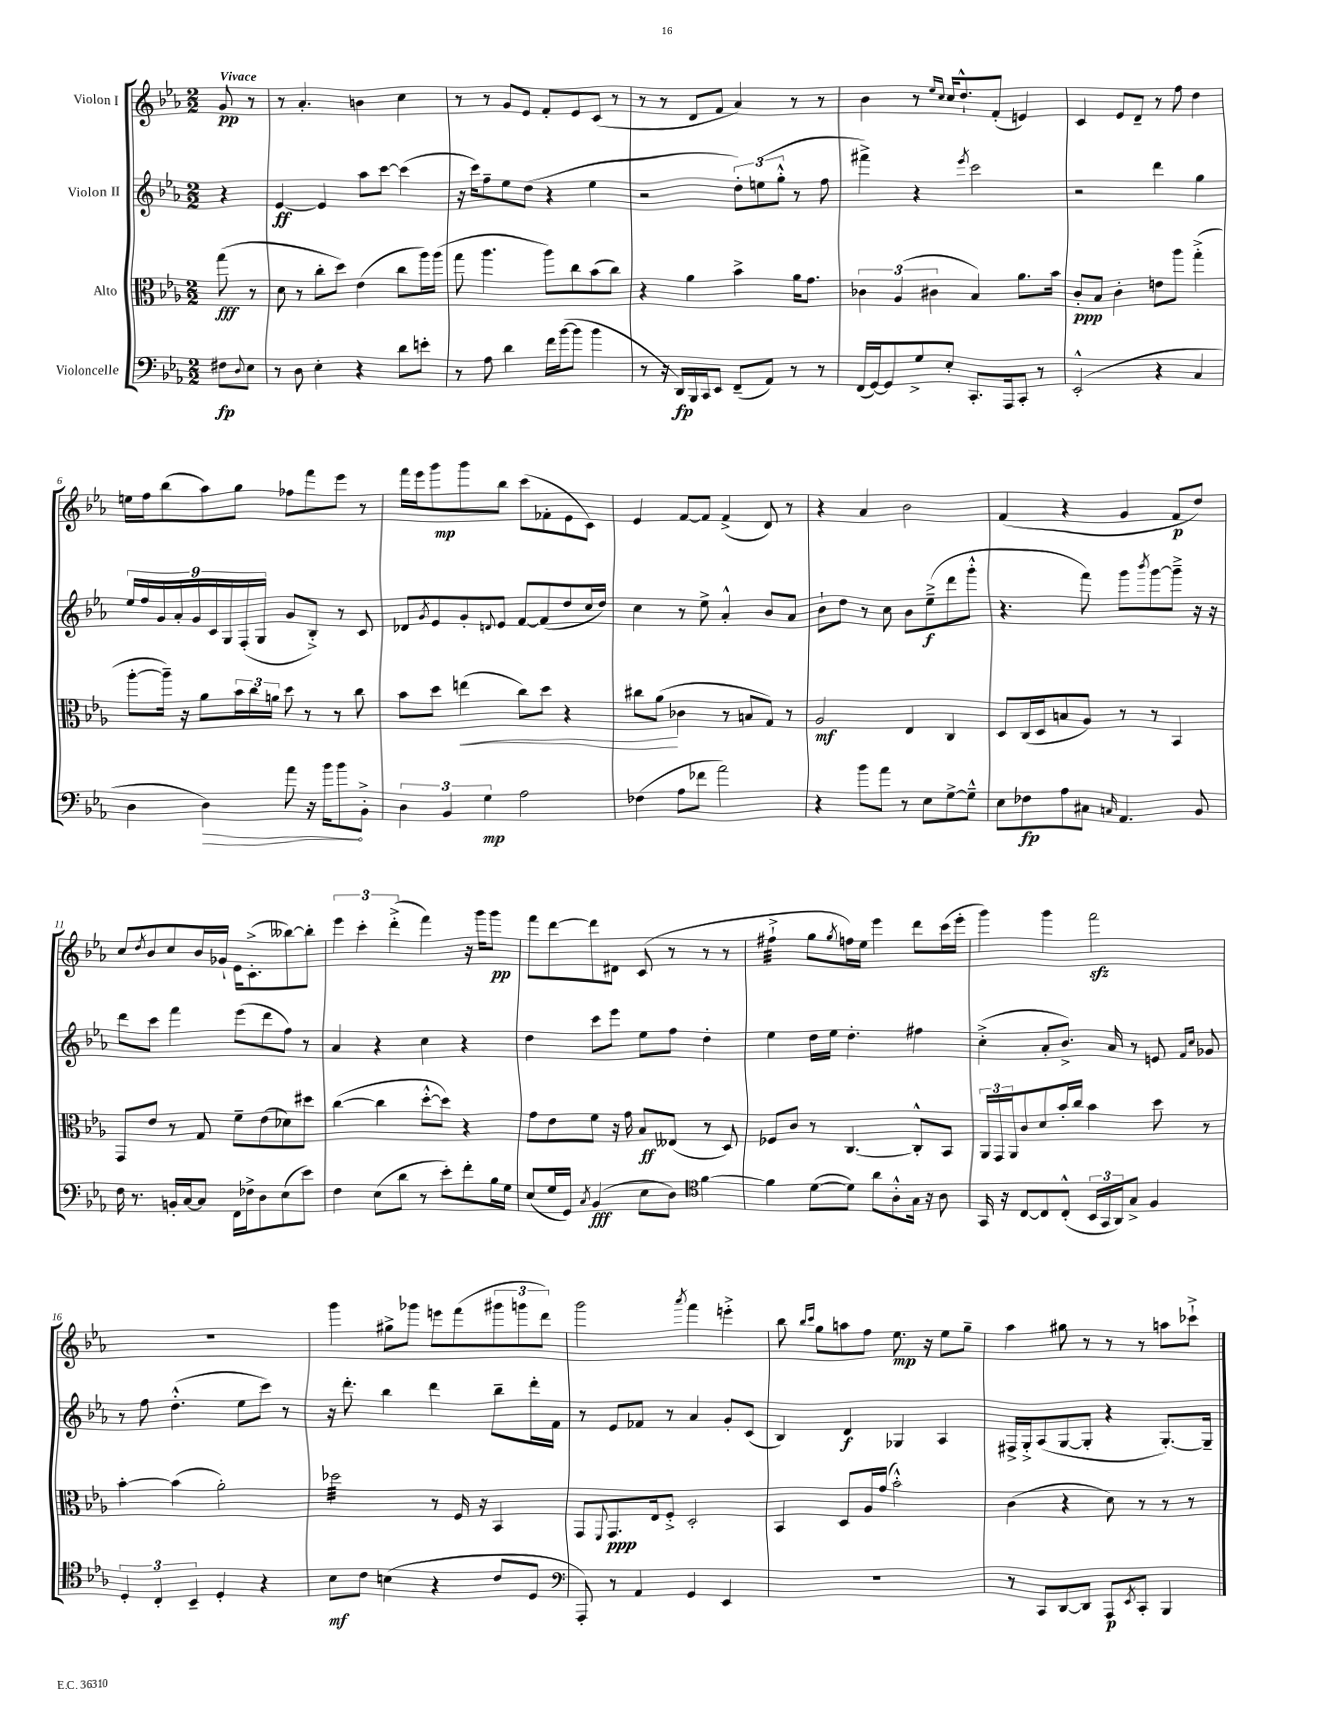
<<
\new StaffGroup <<
\new Staff = "s0" \with { instrumentName = "Violon I" } {
    \clef treble \key ees \major \numericTimeSignature \time 2/2 \partial 4 \tempo "Vivace"
    g'8\pp r8 |
    r8 aes'4.-. b'4 c''4 |
    r8 r8 g'8 ees'8 f'8-. ees'8 c'8( r8 |
    r8 r8 d'8 f'8 aes'4) r8 r8 |
    bes'4 r8 \grace { ees''16 c''16 } c''16 d''8.-!-^ f'8-.( e'4) |
    c'4 ees'8 d'8-- r8 f''8 d''4 |
    e''16 f''16 bes''8( aes''8) g''8 fes''8 f'''8 ees'''8 r8 |
    f'''16 ees'''16 g'''8\mp g'''8 bes''8 c'''8( fes'8-. ees'8 c'8) |
    ees'4 f'8~ f'8 f'4->( d'8) r8 |
    r4 aes'4 bes'2 |
    f'4( r4 g'4 f'8\p d''8) |
    c''8 \acciaccatura { d''8 } bes'8 c''8 bes'16 ges'16-! ees'16 c'8.-.->( beses''8~) beses''8-. |
    \tuplet 3/2 { ees'''4 c'''4-. d'''4-.->( } f'''4) r16 g'''16 g'''8\pp |
    f'''8 d'''8~ d'''8 dis'8 c'8( r8 r8 r8 |
    fis''4:32-!-> g''8 \acciaccatura { g''8 } f''16) ees''16 ees'''4 d'''8 c'''16( ees'''16-. |
    g'''4) g'''4 f'''2\sfz |
    R1 |
    g'''4 gis''8-> ges'''8 e'''8 f'''8( \tuplet 3/2 { gis'''8 g'''8 d'''8) } |
    g'''2 \acciaccatura { aes'''8 } f'''4 e'''4-.-> |
    bes''8 \grace { bes''16 c'''16 } g''8 a''8 f''8 ees''8.\mp r16 ees''8 g''8-- |
    aes''4 gis''8 r8 r8 r8 a''8 ces'''8-!-> \bar "|." |
}
\new Staff = "s1" \with { instrumentName = "Violon II" } {
    \clef treble \key ees \major \numericTimeSignature \time 2/2 \partial 4
    r4 |
    ees'4~\ff ees'4 aes''8 c'''8~ c'''4( |
    r16 c'''16) f''8-- ees''8 d''8( r4 ees''4 |
    r2 \tuplet 3/2 { d''8-.) e''8( g''8-.-^ } r8 f''8 |
    fis'''4->) r4 \acciaccatura { ees'''8 } c'''2 |
    r2 d'''4 g''4 |
    \tuplet 9/8 { ees''16 f''16 g'16 aes'16-. g'16 c'16 g16 f16-.( g16 } g'8 bes8-.->) r8 c'8 |
    des'8 \acciaccatura { g'8 } ees'8 g'8-. \appoggiatura { d'8 } ees'8 f'8~ f'8( d''8 c''16 d''16) |
    c''4 r8 ees''8-> aes'4-.-^ bes'8 aes'8 |
    bes'8-! d''8 r8 c''8 bes'8 ees''8--->\f( d'''8 g'''8-.-^ |
    r4. f'''8) g'''8 \acciaccatura { bes'''8 } g'''8~ g'''8---> r16 r16 |
    d'''8 c'''8 f'''4 ees'''8( d'''8 f''8) r8 |
    aes'4 r4 c''4 r4 |
    d''4 c'''8 ees'''8 ees''8 f''8 d''4-. |
    ees''4 d''16 ees''16 d''4.-. fis''4 |
    c''4-.->( aes'8-. bes'8.->) aes'16 r8 e'8 \grace { f'16 c''16 } ges'8 |
    r8 f''8 d''4.-.-^( ees''8 c'''8) r8 |
    r16 d'''8.-. bes''4 d'''4 bes''8-- d'''16-. f'16 |
    r8 ees'8 fes'8 r8 aes'4 g'8-. c'8( |
    bes4) d'4\f ges4 aes4 |
    fis16-> g16-.-> aes8( g8~ g8-. r4 g8.~-.) g16-- \bar "|." |
}
\new Staff = "s2" \with { instrumentName = "Alto" } {
    \clef alto \key ees \major \numericTimeSignature \time 2/2 \partial 4
    g''8\fff( r8 |
    d'8 r8 c''8-. d''8) ees'4( c''8 aes''16) aes''16( |
    g''8 aes''4. aes''8) c''8 bes'8( c''8) |
    r4 aes'4 bes'4-> aes'16 g'8. |
    \tuplet 3/2 { ces'4 aes4( cis'4 } bes4) aes'8. bes'16 |
    c'8-.\ppp bes8 c'4-. e'8 aes''8 g''4-.->( |
    aes''8~-. aes''16--) r16 aes'8 \tuplet 3/2 { bes'16 c''16 a'16 } d''8 r8 r8 c''8 |
    bes'8 d''8 e''4\<( c''8) d''8 r4 |
    cis''8 aes'8\!( ces'4 r8 b8 g8) r8 |
    aes2\mf ees4 c4 |
    d8 c16( d16 b8 aes8) r8 r8 bes,4 |
    g,8 ees'8 r8 g8 f'8-- ees'8( des'8) dis''8 |
    c''4~( c''4 d''8~-.-^ d''8) r4 |
    g'8 ees'8 f'8 r16 g'16 bes8\ff eeses8( r8 d8) |
    fes8 c'8 r8 c4.~ c8-.-^ bes,8 |
    \tuplet 3/2 { aes,16 g,16 aes,16 } c'8 d'8 bes'16-. c''16 bes'4 d''8 r8 |
    bes'4~-. bes'4( aes'2-.) |
    des''2:32 r8 f16 r16 bes,4 |
    g,8 \appoggiatura { f,8 } g,8.\ppp ees16 f8-.-> d2-. |
    bes,4 d8 aes16 g'16( bes'2-.-^) |
    c'4( r4 d'8) r8 r8 r8 \bar "|." |
}
\new Staff = "s3" \with { instrumentName = "Violoncelle" } {
    \clef bass \key ees \major \numericTimeSignature \time 2/2 \partial 4
    fis8\fp \appoggiatura { d8 } ees8 |
    r8 d8 ees4-. r4 d'8 e'8-. |
    r8 aes8 d'4 f'16 bes'16~( bes'8 bes'4 |
    r8 r16 d,16\fp) bes,,16 c,16 ees,8 f,8--( aes,8) r8 r8 |
    f,16( g,16~) g,8 g8-> ees8-. c,8.-. aes,,16 c,8-. r8 |
    ees,2-.-^( r4 c4 |
    d4 \once \override Hairpin.circled-tip = ##t d4\>) aes'8 r16 bes'16 bes'8\! bes,8-.-> |
    \tuplet 3/2 { d4 bes,4 g4\mp } aes2 |
    fes4( aes8 fes'8 aes'2) |
    r4 bes'8 aes'8 r8 ees8 g8~-> g8---^ |
    ees8 fes8\fp aes8 cis8 \grace { c16 } aes,4. bes,8 |
    f16 r8. b,16-. c16~ c8 f,16 fes16-> d8 ees8( ees'8) |
    f4 ees8( d'8 r8 ees'8-.) f'8-. bes16 g16 |
    ees8( g16 g,16) \acciaccatura { c8 } bes,4\fff( ees8 d8) \clef tenor f'4~ |
    f'4 d'8~( d'8) aes'8 aes8-.-^ g16 r16 aes8 |
    g,16 r16 c8~ c8 c8-.-^( \tuplet 3/2 { bes,16 g,16 aes,16) } g8-> f4 |
    \tuplet 3/2 { d4-. c4-. bes,4-- } d4-. r4 |
    bes8\mf c'8 b4( r4 c'8 d8 |
    \clef bass aes,,8-.) r8 aes,4 g,4 ees,4 |
    R1 |
    r8 c,8 d,8~ d,8 aes,,8\p \acciaccatura { ees,8 } c,8-. bes,,4 \bar "|." |
}
>>
>>
